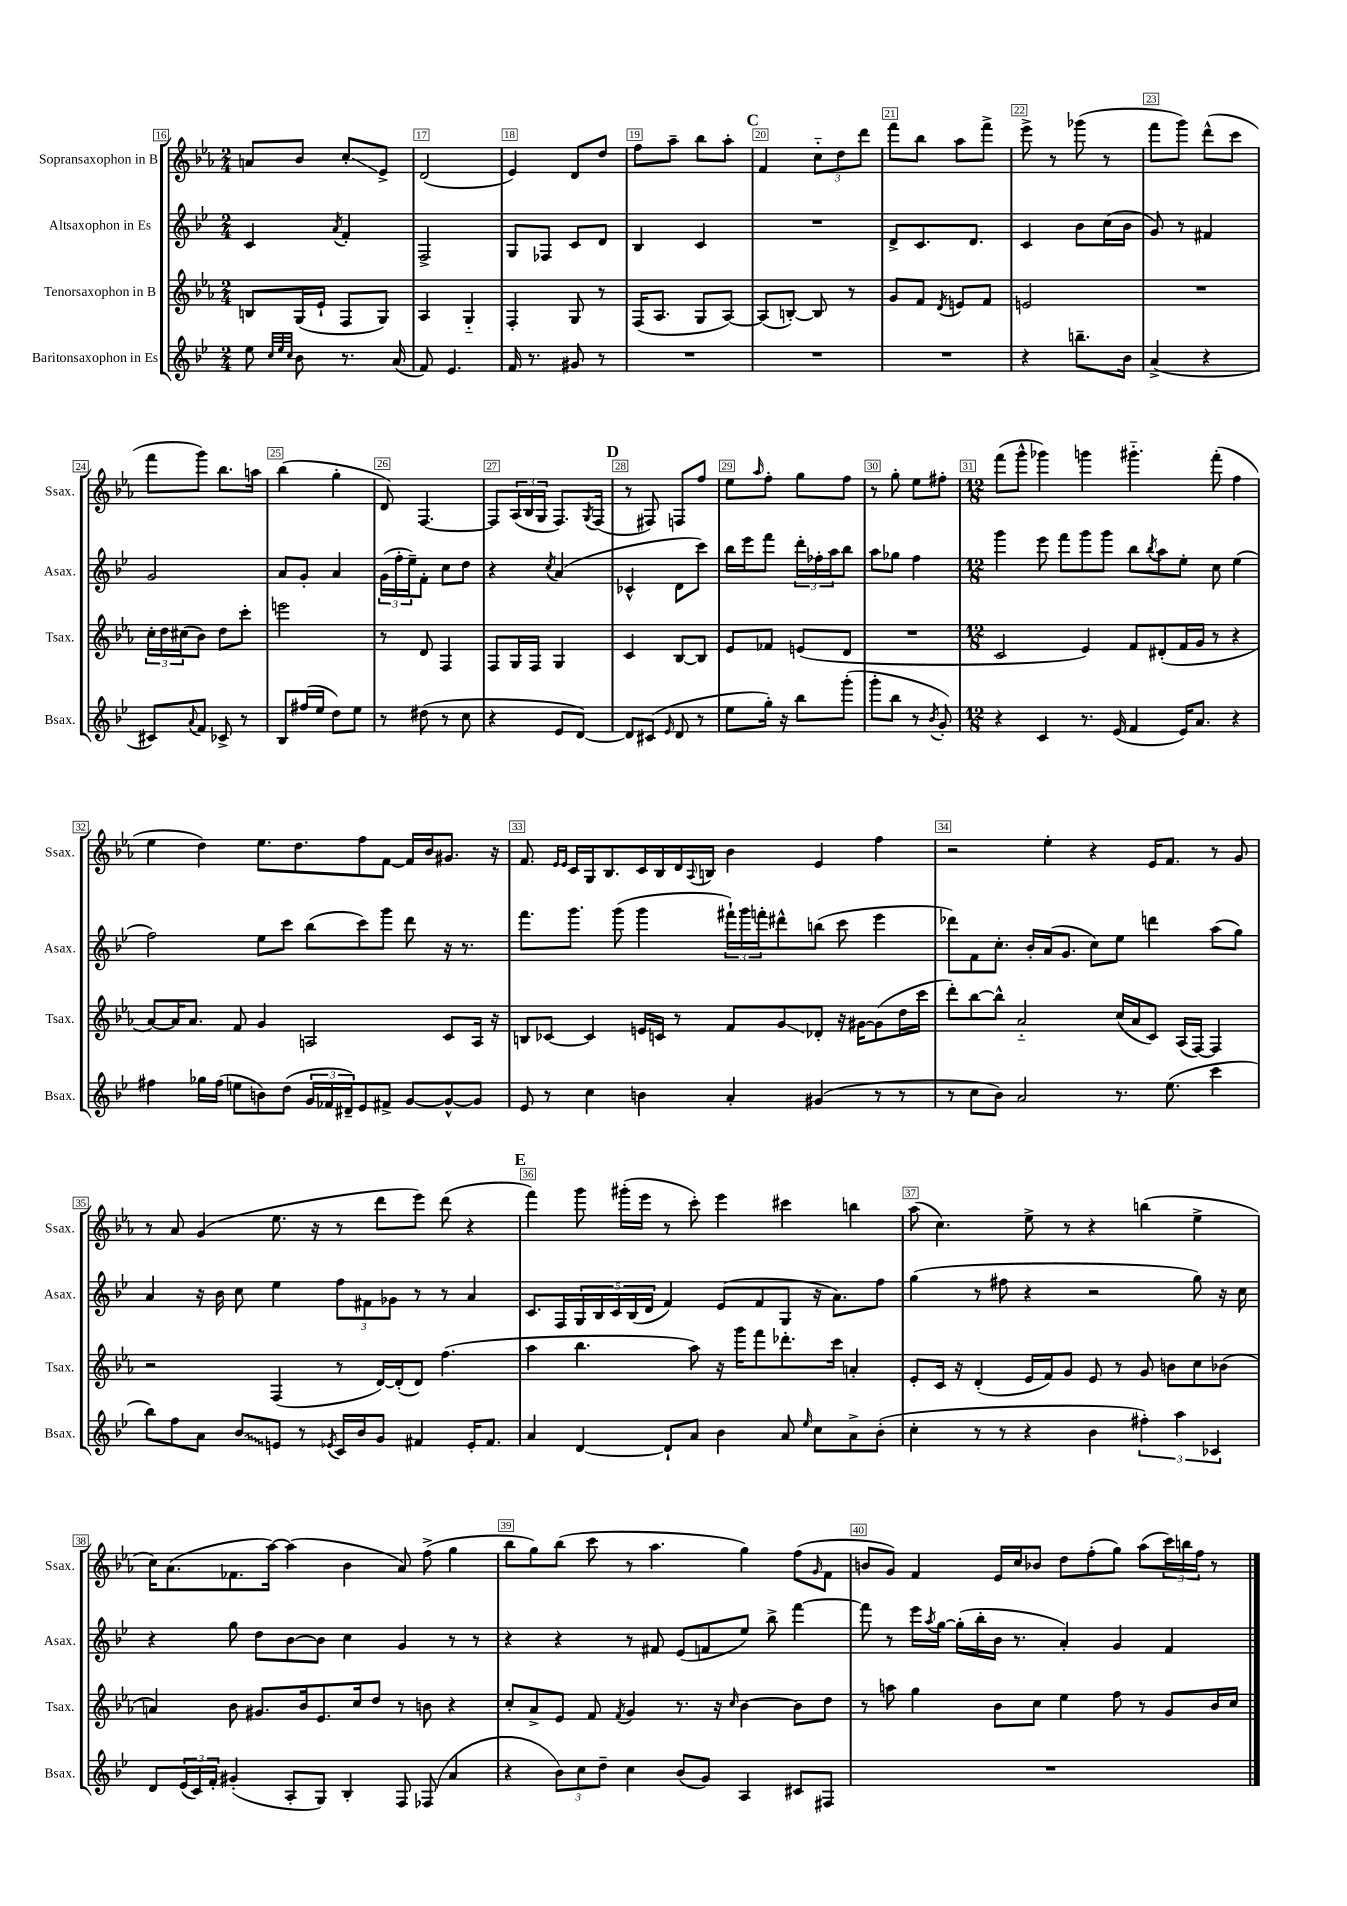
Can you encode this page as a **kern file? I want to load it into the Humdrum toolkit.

**kern	**kern	**kern	**kern
*staff4	*staff3	*staff2	*staff1
*clefG2	*clefG2	*clefG2	*clefG2
*k[b-e-]	*k[b-e-a-]	*k[b-e-]	*k[b-e-a-]
*M2/4	*M2/4	*M2/4	*M2/4
8ee-\	8B/L	4c/	8a/L
32qqcc/LLL	.	.	.
32qqee-/	.	.	.
32qqcc/JJJ	.	.	.
8b-\	(16G/L	.	8b-/J
.	16e-`/JJ	.	.
.	.	8qa/	.
8.r	8F/L	4f'/	8cc'/L
.	8G/J)	.	8e-^/J
(16a/	.	.	.
=	=	=	=
8f/)	4A-/	2F^/	(2d/
4.e-/	.	.	.
.	4G'~/	.	.
=	=	=	=
16f/	4F'/	8G/L	4e-/)
8.r	.	.	.
.	.	8F-/J	.
8g#/	8G/	8c/L	8d/L
8r	8r	8d/J	8dd/J
=	=	=	=
2r	(16F/LK	4B-/	8ff\L
.	8.A-/J	.	.
.	.	.	8aa-~\J
.	8G/L	4c/	8bb-\L
.	[8A-/J)	.	8aa-'\J
=	=	=	=
2r	(8A-/]L	2r	4f/
.	[8B'/J)	.	.
.	8B/]	.	12cc'~\L
.	.	.	12dd\
.	8r	.	.
.	.	.	12ddd\J
=	=	=	=
2r	8g/L	8d^/L	8fff\L
.	8f/J	8.c/	8bb-\J
.	8qd/	.	.
.	8e/L	.	8aa-\L
.	.	8.d/J	.
.	8f/J	.	8fff^\J
=	=	=	=
4r	2e/	4c/	8eee-^\
.	.	.	8r
8.bb~\L	.	8b-\L	(8ggg-\
.	.	(16cc\L	8r
16b-\Jk	.	16b-\JJ	.
=	=	=	=
(4a^/	2r	8g/)	8fff\L
.	.	8r	8ggg\J)
4r	.	4f#/	(8ddd^^\L
.	.	.	8ccc\J
=	=	=	=
8c#/L)	24cc'\LL	2g/	8fff\L
.	24dd\	.	.
.	(24cc#\J	.	.
8qqa/	.	.	.
8f/J	8b-\J)	.	8ggg\J)
8c-^/	8dd\L	.	8.bb-\L
8r	8ccc'\J	.	.
.	.	.	16aa\Jk
=	=	=	=
8B-/L	2eee\	8a/L	(4bb-\
(16ff#/L	.	8g'/J	.
16ee-/JJ	.	.	.
8dd\L)	.	4a/	4gg'\
8ee-\J	.	.	.
=	=	=	=
8r	8r	(24g\LL	8d/)
.	.	24ff'\	.
.	.	24ee-~\J)	.
(8dd#\	8d/	8f'\J	[4.F/
8r	4F/	8cc\L	.
8cc\	.	8dd\J	.
=	=	=	=
4r	8F/L	4r	8F/]L
.	16G/L	.	(24A-/L
.	.	.	24B-/
.	16F/JJ	.	.
.	.	.	24G/JJ
.	.	8qcc/	.
8e-/L	4G/	(4a/	8.F/L)
[8d/J)	.	.	.
.	.	.	8qG/
.	.	.	(16F/Jk
=	=	=	=
8d/]L	4c/	4c-^^/	8r
(8c#/J	.	.	8F#/)
16qqe-/	.	.	.
8d/	[8B-/L	8d\L	8F/L
8r	8B-/]J	8ccc\J)	8ff/J
=	=	=	=
8ee-\L	8e-/L	16bb-\LL	8ee-\L
.	.	16eee-\J	.
.	.	.	16qqaa-/
16gg'\Jk)	8f-/J	8fff\J	8ff'\J
16r	.	.	.
8bb-\L	(8e/L	24ddd'\LL	8gg\L
.	.	24ff-'\	.
.	.	24aa\J	.
(8ggg'\J	8d/J	8bb-\J	8ff\J
=	=	=	=
8ggg'\L	2r	8aa\L	8r
8bb-\J	.	8gg-\J	8gg'\
8r	.	4ff\	8ee-\L
8qb-/	.	.	.
8g'/)	.	.	8ff#'\J
=	=	=	=
*M12/8	*M12/8	*M12/8	*M12/8
4r	2c/	4ggg\	(8fff\L
.	.	.	8ggg^^\J
4c/	.	8eee-\	4ggg-\)
.	.	8fff\L	.
8.r	4e-/)	8ggg\	4ggg\
.	.	8ggg\J	.
(16e-/	.	.	.
4f/	8f/L	8bb-\L	4.ggg#'~\
.	.	8qbb-/	.
.	(8d#'/	8aa\	.
16e-/LK)	16f/L	8ee-'\J	.
8.a/J	16g/JJ	.	.
.	8r	8cc\	(8fff'\
4r	4r	(4ee-\	4ff\
=	=	=	=
4ff#\	[8a-/L)	2ff\)	4ee-\
.	16a-/]K	.	.
.	8.a-/J	.	.
16gg-\LL	.	.	4dd\)
(16ff#\JJ	.	.	.
8ee\L	8f/	.	.
8b\)	4g/	8ee-\L	8.ee-\L
(8dd\J	.	8ccc\J	.
.	.	.	8.dd\
24g/LL	2A/	(8bb-\L	.
24f-/	.	.	.
24d#~/J)	.	.	.
8e-/	.	8ccc\)	8ff\
8f#^/J	.	8ggg\J	[8f\J
[8g/L	.	8ddd\	16f/]LL
.	.	.	16b-/J
8g^^/_	8c/L	16r	8.g#/J
.	.	8.r	.
8g/]J	16A/Jk	.	.
.	16r	.	16r
=	=	=	=
8e-/	8B/L	8.fff\L	8.f/
8r	[8c-/J	.	.
.	.	.	16qqe-/LL
.	.	.	16qqe-/JJ
.	.	8.ggg\J	16c/LL
4cc\	4c-/]	.	16G/J
.	.	.	8.B-/
.	.	(8ggg\	.
4b\	16e/LL	4ggg\	16c/L
.	16c/JJ	.	16B-/
.	8r	.	16d/
.	.	.	8qqA-/
.	.	.	16B/JJ
4a'/	8f/L	24fff#`\LL)	4b-\
.	.	24ggg\	.
.	.	24fff'\J	.
.	8g/	8ddd#^^\	.
(4g#/	8d-'/J	(8bb\J	4e-/
.	16r	8ccc\	.
.	[16g#\LK	.	.
8r	(8g#\]	4eee-\	4ff\
8r	16dd\L	.	.
.	16ccc\JJ	.	.
=	=	=	=
8r	8ddd'\L)	8ddd-\L)	2r
8cc\L	[8bb-\	8f\	.
8b-\J)	8bb-^^\]J	8.cc'\J	.
2a/	2a-'~/	.	.
.	.	16b-'/LL	.
.	.	(16a/J	4ee-'\
.	.	8.g/J	.
.	.	8cc\L)	4r
8.r	(16cc/LL	8ee-\J	.
.	16a-/J	.	.
.	8c/J)	4ddd\	16e-/LK
(8.ee-\	.	.	8.f/J
.	(16A-/LL	.	.
.	[16F/JJ)	.	.
4ccc\	4F/]	(8aa\L	8r
.	.	8gg\J)	8g/
=	=	=	=
8bb-\L)	2r	4a/	8r
8ff\	.	.	8a-/
8a\J	.	16r	(4g/
.	.	16b-\	.
8b-/L	.	8cc\	.
8e/J	(4F/	4ee-\	8.ee-\
8r	.	.	.
.	.	.	16r
8qe-/	.	.	.
16c/LL	8r	12ff\L	8r
16b-/J	.	.	.
.	.	12f#\	.
8g/J	[16d/LL)	.	8ddd\L
.	.	12g-\J	.
.	(16d'/]J	.	.
4f#/	8d/J)	8r	8eee-\J)
.	(4.ff\	8r	(8ddd\
16e-'/LK	.	4a/	4r
8.f#/J	.	.	.
=	=	=	=
4a/	4aa-\	8.c/L	4fff\)
.	.	16F/L	.
[4d/	4.bb-\	20G/	8ggg\
.	.	20B-/	.
.	.	20c/	.
.	.	.	(16ggg#'\LL
.	.	(20B-/	.
.	.	.	16eee-\JJ
.	.	20d/JJ	.
8d`/]L	.	4f/)	8r
8a/J	8aa-\)	.	8ccc'\)
4b-\	16r	(8e-/L	4eee-\
.	16ggg\LK	.	.
.	8fff\	8f/	.
8a/	8.ddd-'\	8G/J	4ccc#\
16qqee-/	.	.	.
8cc\L	.	16r	.
.	16ccc\Jk	8.a\L)	.
8a^\	4a'/	.	4bb\
(8b-'\J	.	8ff\J	.
=	=	=	=
4cc'\	8e-'/L	(4gg\	(8aa-\
.	16c/Jk	.	4.cc\)
.	16r	.	.
8r	(4d'/	8r	.
8r	.	8ff#\	.
4r	16e-/LL	4r	8ee-^\
.	16f/J)	.	.
.	8g/J	.	8r
4b-\	8e-/	2r	4r
.	8r	.	.
6ff#'\)	8g/	.	(4bb\
.	8b\L	.	.
6aa\	.	.	.
.	8cc\	8gg\)	4ee-^\
6c-/	.	.	.
.	(8b-\J	16r	.
.	.	16cc\	.
=	=	=	=
8d/L	4a/)	4r	16cc\LK)
.	.	.	(8.a-\
(24e-/L	.	.	.
24c/)	.	.	.
24f'/JJ	.	.	.
(4g#'/	8b-\	8gg\	8.f-\
.	8.g#/L	8dd\L	.
.	.	.	[16aa-\Jk)
8A'/L	.	[8b-\	(4aa-\]
.	16b-/k	.	.
8G/J)	8.e-/	8b-\]J	.
4B-'/	.	4cc\	4b-\
.	16cc/k	.	.
.	8dd/J	.	.
8F/	8r	4g/	8a-/)
(8F-/	8b\	.	(8ff^\
4a/	4r	8r	4gg\
.	.	8r	.
=	=	=	=
4r	8cc'/L	4r	8bb-\L
.	8a-^/	.	8gg\)
12b-\L)	8e-/J	4r	(8bb-\J
12cc\	.	.	.
.	8f/	.	8ccc\
12dd~\J	.	.	.
.	8qf/	.	.
4cc\	4g/	8r	8r
.	.	8f#/	4.aa-\
(8b-/L	8.r	(8e-/L	.
8g/J)	.	8f/	.
.	16r	.	.
.	16qqcc/	.	.
4A/	[4b-\	8ee-/J)	4gg\)
.	.	8bb-^\	.
8c#/L	8b-\]L	[4fff\	(8ff\L
.	.	.	16qqg/
8F#/J	8dd\J	.	8f\J
=	=	=	=
1.r	8r	8fff\]	8b/L
.	8aa\	8r	8g/J)
.	4gg\	16eee-\LL	4f/
.	.	8qaa/	.
.	.	[16gg\JJ	.
.	.	(16gg'\]LL	.
.	.	16bb-'\	.
.	8b-\L	16b-\JJ	16e-/LL
.	.	8.r	16cc/J
.	8cc\J	.	8b-/J
.	4ee-\	4a'/)	8dd\L
.	.	.	(8ff'\
.	8ff\	4g/	8gg\J)
.	8r	.	(8aa-\L
.	8g/L	4f/	24ccc\L)
.	.	.	24bb\
.	.	.	24ff\JJ
.	16b-/L	.	8r
.	16cc/JJ	.	.
==	==	==	==
*-	*-	*-	*-
